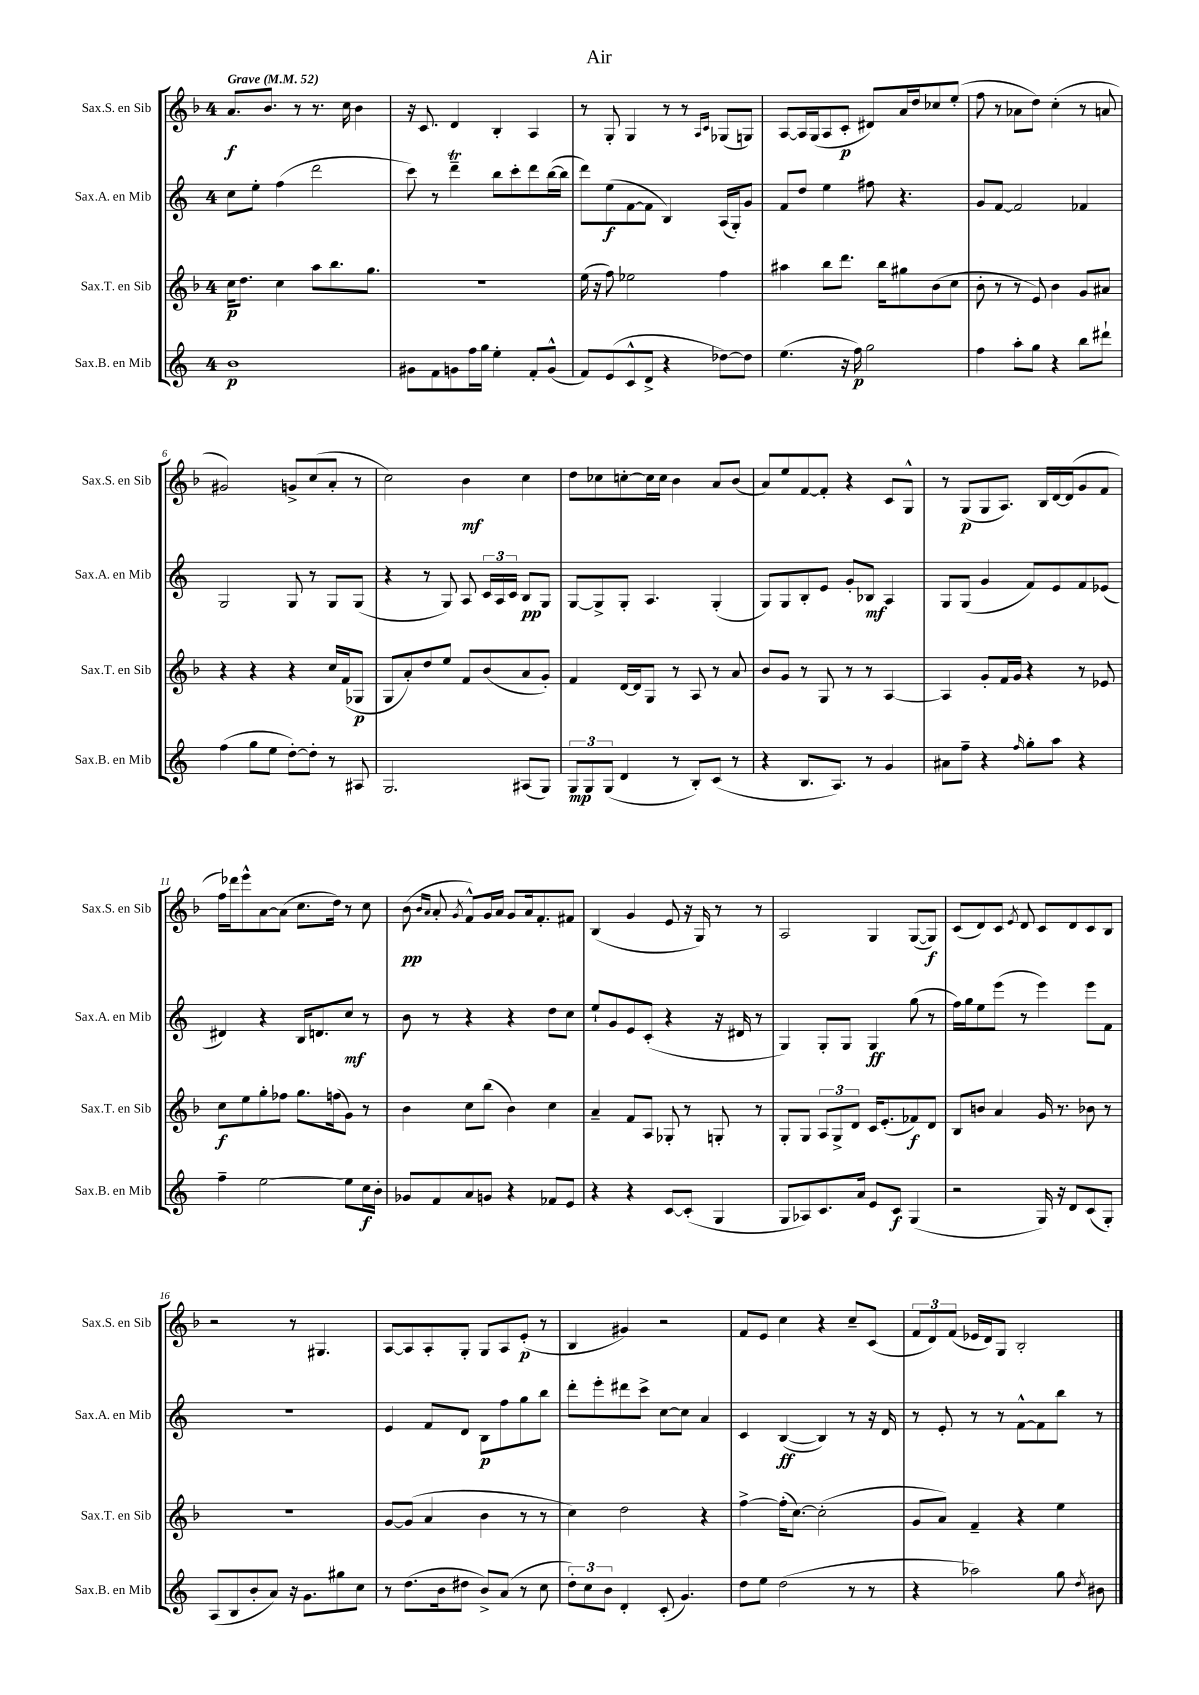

**kern	**kern	**kern	**kern
*staff4	*staff3	*staff2	*staff1
*clefG2	*clefG2	*clefG2	*clefG2
*k[]	*k[b-]	*k[]	*k[b-]
*M4/4	*M4/4	*M4/4	*M4/4
*MM52	*MM52	*MM52	*MM52
1b	16cc	8cc	8.a
.	8.dd	.	.
.	.	8ee'	.
.	.	.	8.b-
.	4cc	(4ff	.
.	.	.	8r
.	8aa	2ddd	8.r
.	8.bb-	.	.
.	.	.	16cc
.	.	.	4b-
.	8.gg	.	.
=	=	=	=
8g#	1r	8ccc)	16r
.	.	.	8.c
8f	.	8r	.
8g	.	4ddd~	4d
16ff	.	.	.
16gg	.	.	.
4ee'	.	8bb	4B-'
.	.	8ccc'	.
8f'	.	8ddd	4A
(8g^^	.	([16bb	.
.	.	16bb]	.
=	=	=	=
8f)	(16ee	8ddd)	8r
.	16r	.	.
(8e	8ff)	(8ee	8G'
8c^^	2ee-	[8f	4G
8d^	.	8f]	.
4r	.	4B)	8r
.	.	.	8r
.	.	.	16qqA
.	.	.	16qqc
[8dd-)	4ff	(16A	(8G-
.	.	16G')	.
8dd-]	.	8g	8G)
=	=	=	=
(4.ee	4aa#	8f	[8A
.	.	8dd	16A]
.	.	.	(16G
.	8bb-	4ee	8A
16r	8.ddd	.	8c'
16ff)	.	.	.
2gg	.	8ff#	8d#)
.	16bb-	.	.
.	8gg#	4.r	16a
.	.	.	16dd
.	(8b-	.	8cc-
.	8cc	.	(8ee'
=	=	=	=
4ff	8b-'	8g	8ff
.	8r	[8f	8r
8aa'	8r	2f]	8a-
8gg	8e)	.	8dd)
4r	4b-	.	(4cc'
8bb	8g	4f-	8r
8ddd#`	8a#	.	8a
=	=	=	=
(4ff	4r	2G	2g#)
8gg	4r	.	.
8ee	.	.	.
[8dd')	4r	8G	8g^
8dd']	.	8r	(8cc
8r	16cc	8G	8a'
.	(16f	.	.
8A#	8G-	(8G	8r
=	=	=	=
2.G	8G	4r	2cc)
.	8a')	.	.
.	8dd	8r	.
.	8ee	8G)	.
.	8f	8A	4b-
.	(8b-	24c	.
.	.	24A	.
.	.	24c	.
(8A#	8a	8B	4cc
8G)	8g')	8G	.
=	=	=	=
12G	4f	[8G	8dd
12G	.	.	.
.	.	8G^]	8cc-
(12G	.	.	.
4d	[16d	8G'	[8cc'
.	16d]	.	.
.	8G	4.A	16cc]
.	.	.	16cc
8r	8r	.	4b-
8B')	8A	.	.
(8c	8r	(4G'	8a
8r	8a	.	(8b-
=	=	=	=
4r	8b-	8G)	8a)
.	8g	8G	8ee
8.B	8r	8B'	[8f
.	8G	8e	8f']
8.A)	.	.	.
.	8r	8g'	4r
8r	8r	8B-	.
4g	[4A	4A	8c
.	.	.	8G^^
=	=	=	=
8a#	4A]	8G	8r
8ff~	.	(8G	(8G
4r	8g'	4g	8G
.	16f	.	8.A)
.	16g	.	.
16qqff	.	.	.
8gg'	4r	8f)	.
.	.	.	16B-
8aa	.	8e	[16d
.	.	.	(16d]
4r	8r	8f	8g
.	8e-	(8e-	8f
=	=	=	=
4ff~	8cc	4d#)	16ff)
.	.	.	16ddd-
.	8ee	.	8eee^^
[2ee	8gg'	4r	[8a
.	8ff-	.	(8a]
.	8.gg	16B	8.cc
.	.	8.d	.
.	(16ff	.	16dd)
8ee]	8g)	8cc	8r
16cc	8r	8r	8cc
16b'	.	.	.
=	=	=	=
8g-	4b-	8b	(8b-
.	.	.	16qqb-
.	.	.	16qqa
8f	.	8r	8a'
.	.	.	8qg
8a	8cc	4r	8f^^)
8g	(8bb-	.	16g
.	.	.	16a
4r	4b-)	4r	8g
.	.	.	16a
.	.	.	8.f'
8f-	4cc	8dd	.
8e	.	8cc	8f#
=	=	=	=
4r	4a~	8ee`	(4B-
.	.	8g	.
4r	8f	8e	4g
.	8A	(8c'	.
[8c	8G-'	4r	8e
(8c']	8r	.	16r
.	.	.	16G)
4G	8G'	16r	8r
.	.	16d#	.
.	8r	8r	8r
=	=	=	=
8G	8G'	4G)	2A
8A-)	8G	.	.
8.c	12A	8G'	.
.	12G^	.	.
.	.	8G	.
.	12d	.	.
16a	.	.	.
8e	16c	4G	4G
.	(8.e'	.	.
8c	.	.	.
(4G	8f-)	(8gg	([8G
.	8d	8r	8G])
=	=	=	=
2r	8B-	16ff)	(8c
.	.	16gg	.
.	8b	8ee	8d)
.	4a	(8eee	8c
.	.	.	8qe
.	.	8r	8d
16G)	16g	4eee)	8c
16r	8.r	.	.
8d	.	.	8d
(8c	8b-	8eee	8c
8G')	8r	8f	8B-
=	=	=	=
(8A	1r	1r	2r
8B	.	.	.
8b'	.	.	.
8a)	.	.	.
16r	.	.	8r
8.g	.	.	.
.	.	.	4.G#
8gg#	.	.	.
8cc	.	.	.
=	=	=	=
8r	[8g	4e	[8A
(8.dd	(8g]	.	8A]
.	4a	8f	8A'
16b	.	.	.
8dd#	.	8d	8G'
8b^)	4b-	8B	8G
(8a	.	8ff	8A
8r	8r	8gg	(8e'
8cc	8r	8bb	8r
=	=	=	=
12dd')	4cc)	8ddd'	4B-
12cc	.	.	.
.	.	8eee'	.
12b	.	.	.
4d'	2dd	8ddd#	4g#)
.	.	8ccc^	.
(8c'	.	[8cc	2r
4.g)	.	8cc]	.
.	4r	4a	.
=	=	=	=
8dd	[4ff^	4c	8f
8ee	.	.	8e
(2dd	(16ff']	([4B	4cc
.	[8.cc)	.	.
.	(2cc']	4B])	4r
8r	.	8r	8cc~
8r	.	16r	(8c
.	.	16d	.
=	=	=	=
4r	8g	8r	12f
.	.	.	12d)
.	8a)	8e'	.
.	.	.	(12f
2aa-)	4f~	8r	16e-
.	.	.	16d)
.	.	8r	8G
.	4r	[8f^^	2B-'
.	.	8f]	.
8gg	4ee	8bb	.
8qdd	.	.	.
8b#	.	8r	.
==	==	==	==
*-	*-	*-	*-
